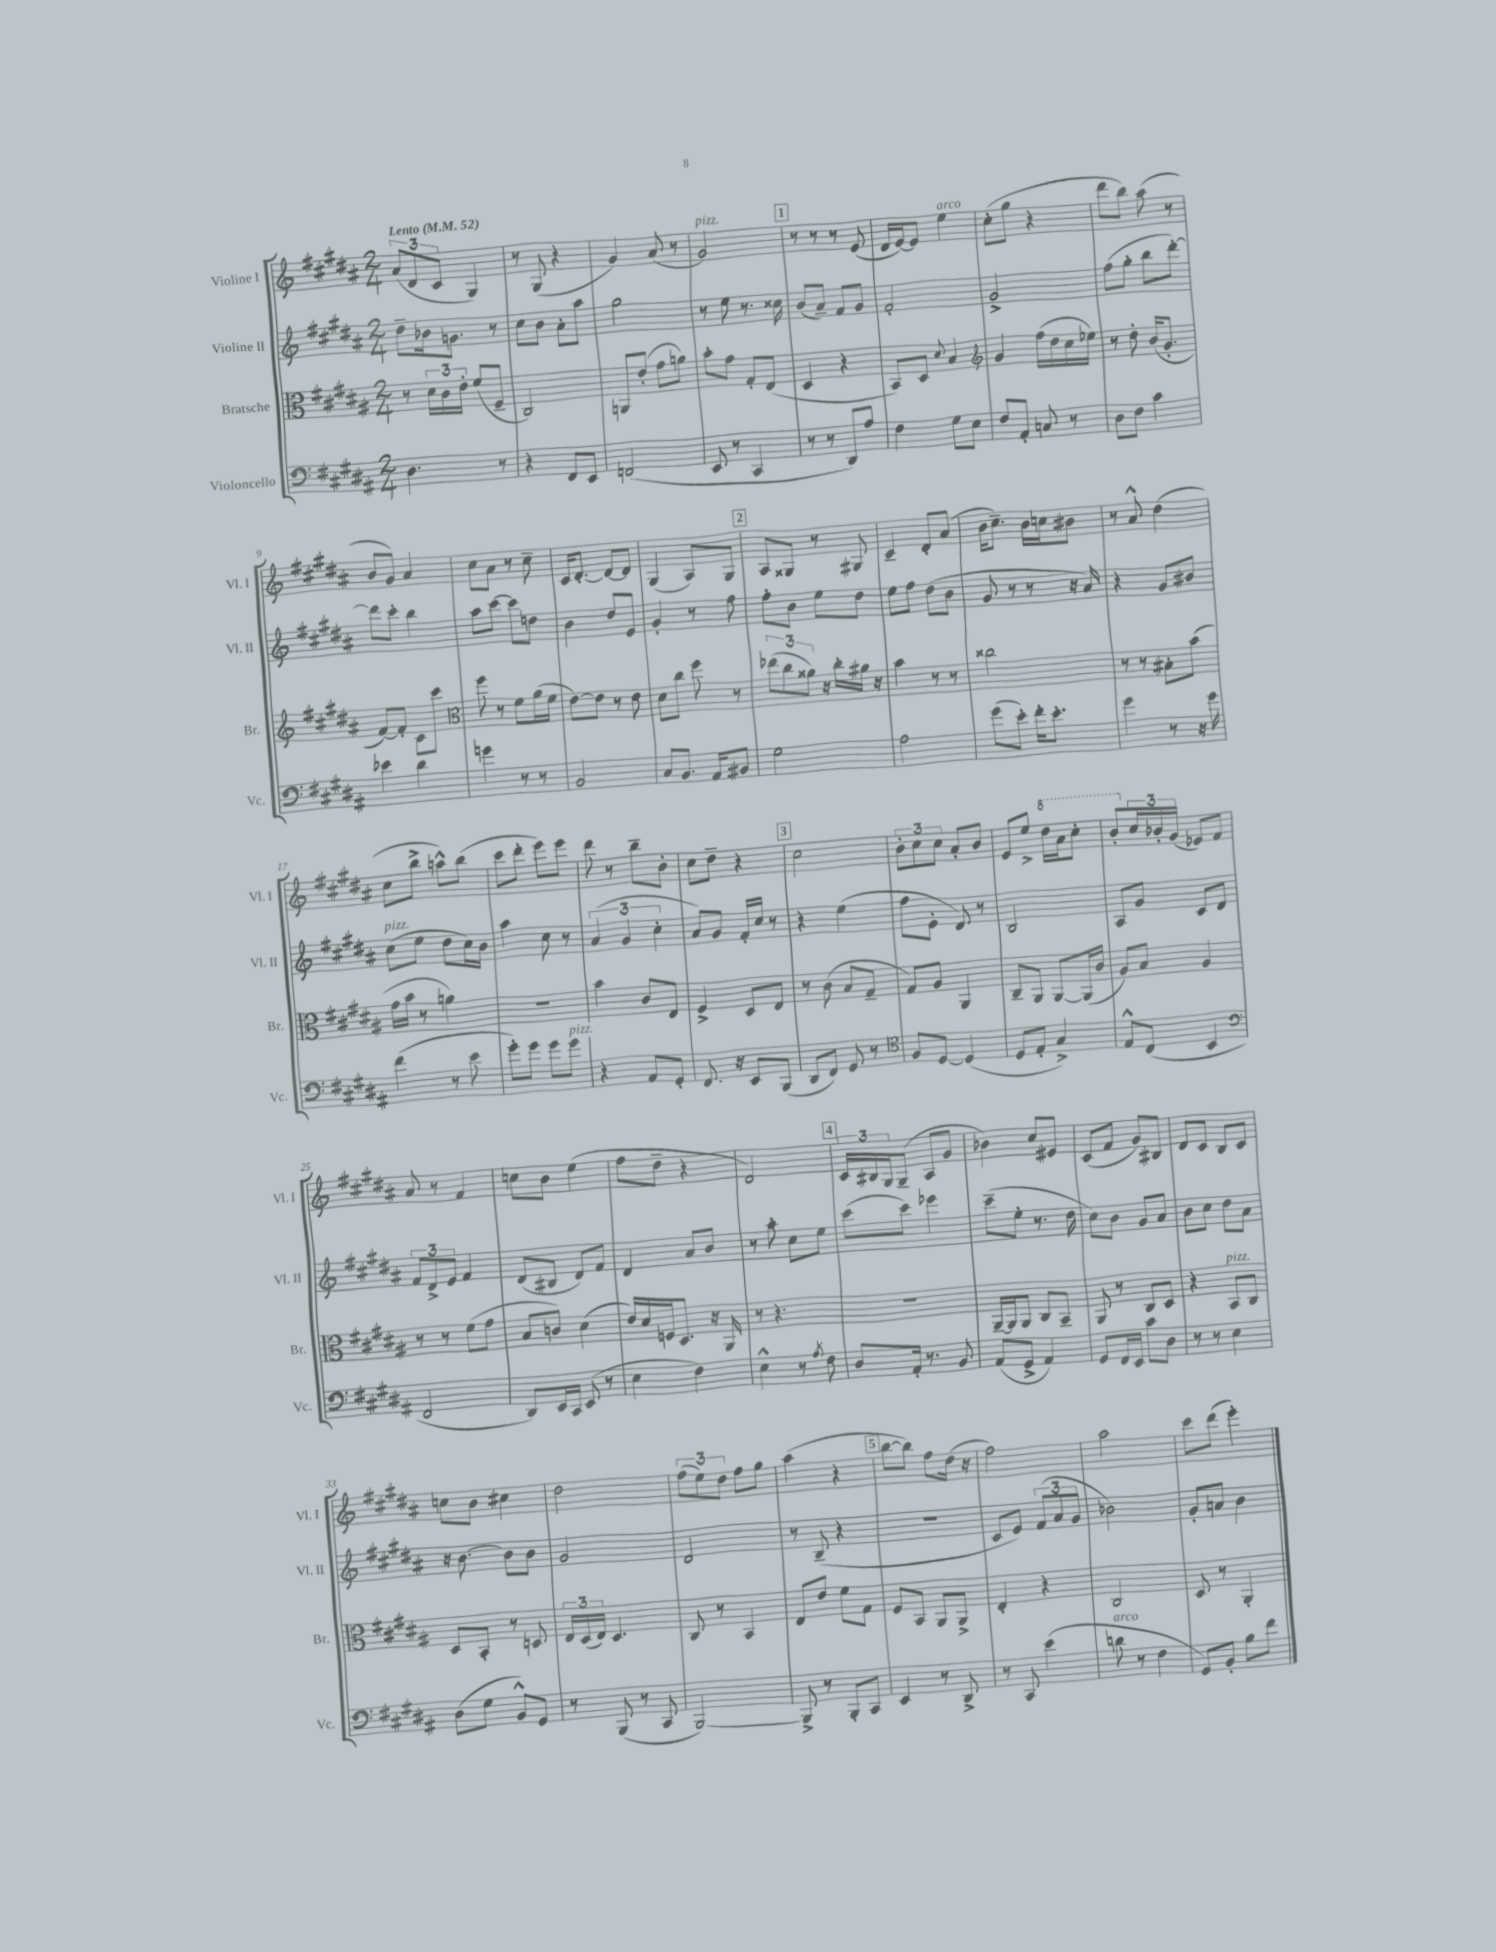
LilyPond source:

<<
\new StaffGroup <<
\new Staff = "s0" \with { instrumentName = "Violine I" shortInstrumentName = "Vl. I" } {
    \clef treble \key b \major \numericTimeSignature \time 2/4 \tempo "Lento" 4 = 52
    \tuplet 3/2 { ais'8( dis'8 cis'8 } gis4) |
    r8 gis8( r4 |
    gis'4) ais'8( r8 |
    gis'2^\markup { \italic "pizz." }) |
    \mark \markup { \box "1" } r8 r8 r8 e'8( |
    dis'16 e'16~) e'8 e''4^\markup { \italic "arco" } |
    cis''8-.( gis''8 r4 |
    dis'''8 b''8) ais''8( r8 |
    b'8 gis'8) ais'4 |
    cis''8 ais'8 r8 cis''8-- |
    cis'16 dis'8.~-. dis'8~ dis'8 |
    gis4( ais8) gis8 |
    \mark \markup { \box "2" } ais8 gisis8 r8 gis8 |
    cis'4-- dis'8-. ais'8( |
    b'16 cis''8.--) b'16 c''16 bis'8 |
    r8 ais'8-^ dis''4( |
    cis''8 b''8-> a''8-^) b''8( |
    cis'''8 dis'''8-. e'''8) e'''8 |
    dis'''8 r8 b''8-- b'8-. |
    cis''8 dis''8-- r4 |
    \mark \markup { \box "3" } cis''2 |
    \tuplet 3/2 { b'8-. cis''8 cis''8 } ais'8-. b'8 |
    e'8 e''8-> \ottava #1 dis'''16 ais''16 cis'''8-. |
    b''8-. \ottava #0 \tuplet 3/2 { cis''16 bes'16-. gis'16( } ees'8) fis'8 |
    ais'8 r8 fis'4 |
    c''8 b'8 e''4( |
    fis''8 dis''8-- r4 |
    dis'2) |
    \mark \markup { \box "4" } \tuplet 3/2 { cis'16 bis16 gis16 } gis8--( ais8 gis'8 |
    bes'4) cis''8 eis'8 |
    cis'8( fis'8 gis'8) bis8 |
    dis'8 cis'8 b8 cis'8 |
    c''8 b'8 cis''4 |
    dis''2 |
    \tuplet 3/2 { fis''8( e''8) dis''8 } fis''8 gis''8 |
    ais''4( r4 |
    \mark \markup { \box "5" } b''8~ b''8) fis''8 dis''16( r16 |
    fis''2) |
    ais''2 |
    cis'''8 dis'''8( e'''4-.) \bar "|." |
}
\new Staff = "s1" \with { instrumentName = "Violine II" shortInstrumentName = "Vl. II" } {
    \clef treble \key b \major \numericTimeSignature \time 2/4
    dis''8-- bes'16 g'8. r8 |
    cis''8 b'8 ais'8-. ais''8 |
    gis''2 |
    r8 e''8 r8. cisis''16 |
    \mark \markup { \box "1" } b'8( ais'8--) fis'8 gis'8 |
    fis'2-. |
    gis'2-> |
    fis''8( gis''8-. b''8 dis'''8~-.) |
    dis'''8 cis'''8-. b''4 |
    ais''8 cis'''8~ cis'''8 d''8 |
    b'4 dis''8 e'8 |
    gis'4-. r8 fis''8 |
    \mark \markup { \box "2" } fis''8-. b'8 e''8 dis''8 |
    e''8 fis''8 dis''8( b'8 |
    gis'8 r8 r8 r16 ais'16) |
    r4 gis'8 bis'8 |
    cis''8^\markup { \italic "pizz." }( e''8 dis''8 cis''16) b'16 |
    ais''4 cis''8 r8 |
    \tuplet 3/2 { ais'4( gis'4 cis''4-. } |
    ais'8) gis'8 fis'16-. cis''16 r8 |
    \mark \markup { \box "3" } r4 e''4( |
    fis''8 e'8-. dis'8) r8 |
    b2 |
    ais8 gis'8 cis'8 dis'8 |
    \tuplet 3/2 { fis'8 dis'8-> e'8 } fis'4 |
    dis'8( bis8 dis'8) fis'8 |
    dis'4 ais'8 b'8 |
    r8 ais''8-. cis''8 e''8 |
    \mark \markup { \box "4" } cis'''8( cis'''8) ees'''4 |
    cis'''8--( e''8-. r8. dis''16 |
    cis''8) b'8 gis'8 ais'8 |
    b'8 cis''8 dis''8 ais'8 |
    r16 b'8.~ b'8 b'8 |
    gis'2 |
    dis'2 |
    r8 b8--( r4 |
    \mark \markup { \box "5" } r2 |
    cis'8 e'8) \tuplet 3/2 { fis'8( ais'8 gis'8 } |
    bes'2) |
    gis'8-. a'8 b'4 \bar "|." |
}
\new Staff = "s2" \with { instrumentName = "Bratsche" shortInstrumentName = "Br." } {
    \clef alto \key b \major \numericTimeSignature \time 2/4
    r8 \tuplet 3/2 { dis'16 cis'16 e'16-. } fis'8( fis8-- |
    cis2) |
    a,8 e'8-.( gis'8 a'8) |
    b'8-. gis'8 gis8-. e8( |
    \mark \markup { \box "1" } dis4 r4 |
    b,8) dis8 \appoggiatura { dis'8 } b4 |
    \clef treble gis'4 fis''16( dis''16 cis''16 ees''16) |
    r8 dis''8-. b'16( gis'8.-. |
    fis'8~) fis'8-. cis'8 cis'''8 |
    \clef alto fis''8 r8 fis'8 ais'16( fis'16 |
    e'8~) e'8 r8 e'8 |
    dis'8 cis''8 fis''8 r8 |
    \mark \markup { \box "2" } \tuplet 3/2 { ees''8( cis''8 aisis'8) } r16 cis''16-. ais'16 r16 |
    b'4 r8 r8 |
    cisis''2 |
    r8 r8 bis8-. b'8( |
    gis'16 b'16 r8 a'4) |
    R2 |
    b'4 cis'8 e8 |
    fis4-> dis8 e8 |
    \mark \markup { \box "3" } r8 cis'8( b8 gis8-- |
    gis8) ais8 ais,4 |
    cis8-- ais,8 ais,8~ ais,16( cis'16 |
    ais8) b8 ais4 |
    r8 r8 fis'8( gis'8 |
    b8 c'8) dis'4( |
    e'16) dis'16 f16 dis8. r16 ais,16 |
    r8 r4. |
    \mark \markup { \box "4" } R2 |
    ais,16~-- ais,16 ais,8 cis8 b,8-- |
    ais,8 r8 cis8 dis8 |
    r4 b,8^\markup { \italic "pizz." } cis8 |
    dis8 b,8-. r8 d8 |
    \tuplet 3/2 { e16 dis16( e16) } dis4. |
    cis8 r8 b,4 |
    e8 e'8 fis'8 gis8 |
    \mark \markup { \box "5" } fis8 b,8 ais,8 ais,8-> |
    e4-. r4 |
    cis2 |
    dis8 r8 ais,4-. \bar "|." |
}
\new Staff = "s3" \with { instrumentName = "Violoncello" shortInstrumentName = "Vc." } {
    \clef bass \key b \major \numericTimeSignature \time 2/4
    dis4. r8 |
    r4 fis,8 e,8 |
    f,2( |
    e,8 r8 cis,4 |
    \mark \markup { \box "1" } r8 r8 dis,8) ais8 |
    fis4 gis8 e8 |
    fis8 ais,8-. c8 r8 |
    dis8 fis8 cis'4 |
    ees'4 dis'4 |
    g'4 r8 r8 |
    b,2 |
    cis8 b,8. ais,16 bis,8 |
    \mark \markup { \box "2" } gis2 |
    ais2 |
    gis'8( e'8-.) fis'16-. e'8.-. |
    gis'4 r8 r16 gis'16 |
    fis'4( r8 e'8 |
    gis'8-.) gis'8 gis'8 gis'8^\markup { \italic "pizz." } |
    r4 ais,8 gis,8-. |
    fis,8. r16 e,8 b,,8( |
    \mark \markup { \box "3" } dis,8 fis,8) gis,8 r8 |
    \clef tenor fis8 dis8~ dis4( |
    dis8 e8-. gis4->) |
    e8-^ cis8( b,4 |
    \clef bass fis,2 |
    dis,8) e,16 cis,16 e,8( r8 |
    e4 fis4) |
    e4-^ r8 \acciaccatura { ais8 } fis8 |
    \mark \markup { \box "4" } dis8 ais,16-. r8. b,8 |
    ais,8( gis,8-> ais,4) |
    gis,8 fis,16 e,16 cis'8 dis8 |
    r8 r8 e4 |
    dis8( gis8 b,8-^) gis,8 |
    r8 b,,8( r8 cis,8 |
    b,,2~) |
    b,,8-> r8 b,,8-. cis,8 |
    \mark \markup { \box "5" } e,4 r8 dis,8-> |
    r8 cis,8 e'4( |
    d'8^\markup { \italic "arco" } r8 fis4 |
    gis,8) b,8-. b8 fis'8 \bar "|." |
}
>>
>>
